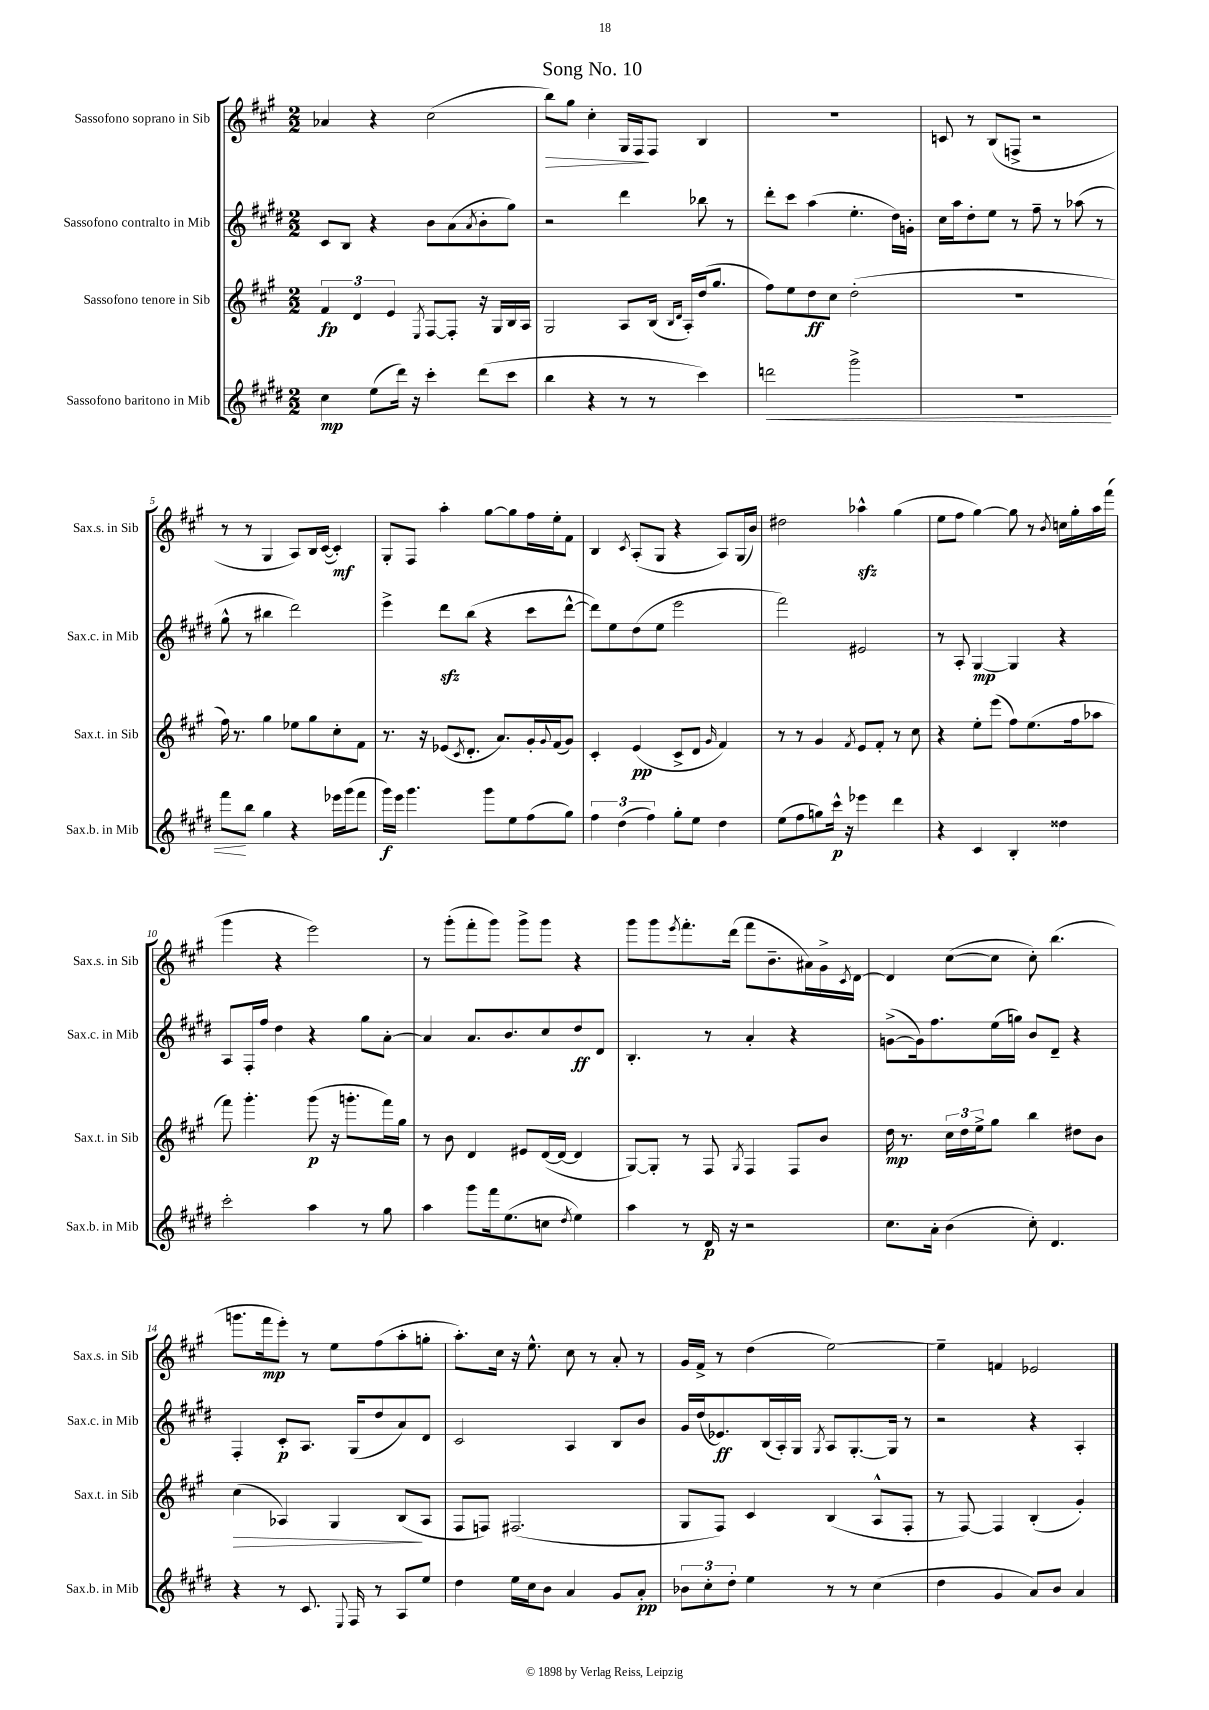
\header { title = "Song No. 10" }
<<
\new StaffGroup <<
\new Staff = "s0" \with { instrumentName = "Sassofono soprano in Sib" shortInstrumentName = "Sax.s. in Sib" } {
    \clef treble \key a \major \numericTimeSignature \time 2/2
    aes'4 r4 cis''2( |
    b''8\>) gis''8 cis''4-. gis16 fis16\! fis8 b4 |
    R1 |
    c'8 r8 b8( f8-> r2 |
    r8 r8 gis4 a8) b16 cis'16~( cis'4-.\mf) |
    gis8-. fis8 a''4-. gis''8~ gis''8 fis''16 e''16-. fis'8 |
    b4 \acciaccatura { cis'8 } a8-.( gis8 r4 a8) gis16( b'16) |
    dis''2 aes''4-^\sfz gis''4( |
    e''8 fis''8 gis''4~) gis''8 r8 \acciaccatura { b'8 } c''16 gis''16-. a''16 fis'''16( |
    gis'''4 r4 e'''2) |
    r8 gis'''8-.( fis'''8-. gis'''8) gis'''8-> gis'''8 r4 |
    gis'''8 gis'''8 \acciaccatura { e'''8 } fis'''8.-. d'''16( fis'''8 b'8.-- ais'16) gis'16-> \acciaccatura { cis'8 } d'16~ |
    d'4 cis''8~( cis''8 cis''8-.) b''4.( |
    g'''8. fis'''16\mp e'''8-.) r8 e''8 fis''8( a''8-. g''8-. |
    a''8.-.) cis''16 r16 e''8.-^ cis''8 r8 a'8-. r8 |
    gis'16 fis'16-> r8 d''4( e''2~) |
    e''4-- f'4 ees'2 \bar "|." |
}
\new Staff = "s1" \with { instrumentName = "Sassofono contralto in Mib" shortInstrumentName = "Sax.c. in Mib" } {
    \clef treble \key e \major \numericTimeSignature \time 2/2
    cis'8 b8 r4 b'8 a'8( \acciaccatura { a'8 } b'8-. gis''8) |
    r2 dis'''4 bes''8 r8 |
    dis'''8-. cis'''8 a''4( e''4.-. dis''16) g'16-. |
    cis''16 a''16 dis''8-. e''8 r8 fis''8-- r8 aes''8( r8 |
    gis''8-^ r8 bis''4 dis'''2) |
    e'''4-> dis'''8\sfz b''8( r4 cis'''8 dis'''8~-^ |
    dis'''8) e''8 dis''8( e''8 e'''2 |
    fis'''2) eis'2 |
    r8 a8-. gis4~\mp gis4 r4 |
    a8 fis16-. fis''16 dis''4 r4 gis''8 a'8~-. |
    a'4 a'8. b'8. cis''8 dis''8\ff dis'8 |
    b4.-. r8 a'4-. r4 |
    g'8~->( g'16) fis''8. e''16( g''16) b'8 dis'8-- r4 |
    fis4-. cis'8-.\p a8. gis16( dis''8 a'8) dis'8 |
    cis'2 a4 b8 b'8 |
    gis'16 dis''16( ees'8.\ff) b16( a16-.) gis16 \acciaccatura { gis8 } a8 gis8.~-. gis16 r8 |
    r2 r4 a4-. \bar "|." |
}
\new Staff = "s2" \with { instrumentName = "Sassofono tenore in Sib" shortInstrumentName = "Sax.t. in Sib" } {
    \clef treble \key a \major \numericTimeSignature \time 2/2
    \tuplet 3/2 { fis'4\fp d'4 e'4 } \acciaccatura { e8 } fis8~ fis8-. r16 gis16 b16 a16 |
    gis2 a8 b16( \grace { b16 d'16 } a16-.) d''16( gis''8. |
    fis''8) e''8 d''8\ff cis''8 d''2-.( |
    R1 |
    fis''16) r8. gis''4 ees''8 gis''8 cis''8-. fis'8 |
    r8. r16 ees'8( \acciaccatura { cis'8 } d'8.-. a'8.) gis'16-. \appoggiatura { gis'8 } fis'16( gis'8) |
    cis'4-. e'4\pp( cis'8-> d'8 \grace { gis'16 } fis'4) |
    r8 r8 gis'4 \acciaccatura { fis'8 } e'8 fis'8-. r8 cis''8 |
    r4 e''8-. e'''8( fis''8) e''8.( fis''16 aes''8 |
    fis'''8) gis'''4.-. gis'''8\p( r16 g'''8.-. fis'''16) gis''16 |
    r8 b'8 d'4 eis'8 d'16~( d'16~ d'4 |
    gis8~) gis8-. r8 fis8 \acciaccatura { gis8 } fis4 fis8 b'8 |
    d''16\mp r8. \tuplet 3/2 { cis''16 d''16 e''16-> } gis''8 b''4 dis''8 b'8 |
    cis''4\>( aes4) gis4 b8\!( aes8 |
    fis8 f8) fis2.( |
    gis8 fis8) cis'4 b4( a8-^ fis8-. |
    r8 fis8~) fis4 b4-.( gis'4-.) \bar "|." |
}
\new Staff = "s3" \with { instrumentName = "Sassofono baritono in Mib" shortInstrumentName = "Sax.b. in Mib" } {
    \clef treble \key e \major \numericTimeSignature \time 2/2
    cis''4\mp e''8( dis'''16) r16 cis'''4-. dis'''8( cis'''8 |
    b''4 r4 r8 r8 cis'''4) |
    d'''2\< gis'''2-> |
    R1 |
    fis'''8\! b''8 gis''4 r4 ees'''16 gis'''16( fis'''8 |
    gis'''16\f) e'''16 gis'''4. gis'''8 e''8 fis''8( gis''8) |
    \tuplet 3/2 { fis''4 dis''4( fis''4) } gis''8-. e''8 dis''4 |
    e''8( fis''8 g''8) cis'''16-^\p r16 ees'''4 dis'''4 |
    r4 cis'4 b4-. disis''4 |
    cis'''2-. a''4 r8 gis''8 |
    a''4 gis'''8 fis'''16 e''8.( c''8 \acciaccatura { dis''8 } e''4) |
    a''4 r8 dis'16\p r16 r2 |
    cis''8. a'16-. b'4( cis''8-.) dis'4. |
    r4 r8 cis'8. \appoggiatura { e8 } fis16 r8 a8 e''8 |
    dis''4 e''16 cis''16 b'8 a'4 gis'8 a'8-.\pp |
    \tuplet 3/2 { bes'8 cis''8-. dis''8-. } e''4 r8 r8 cis''4( |
    dis''4 gis'4 a'8) b'8 a'4 \bar "|." |
}
>>
>>
